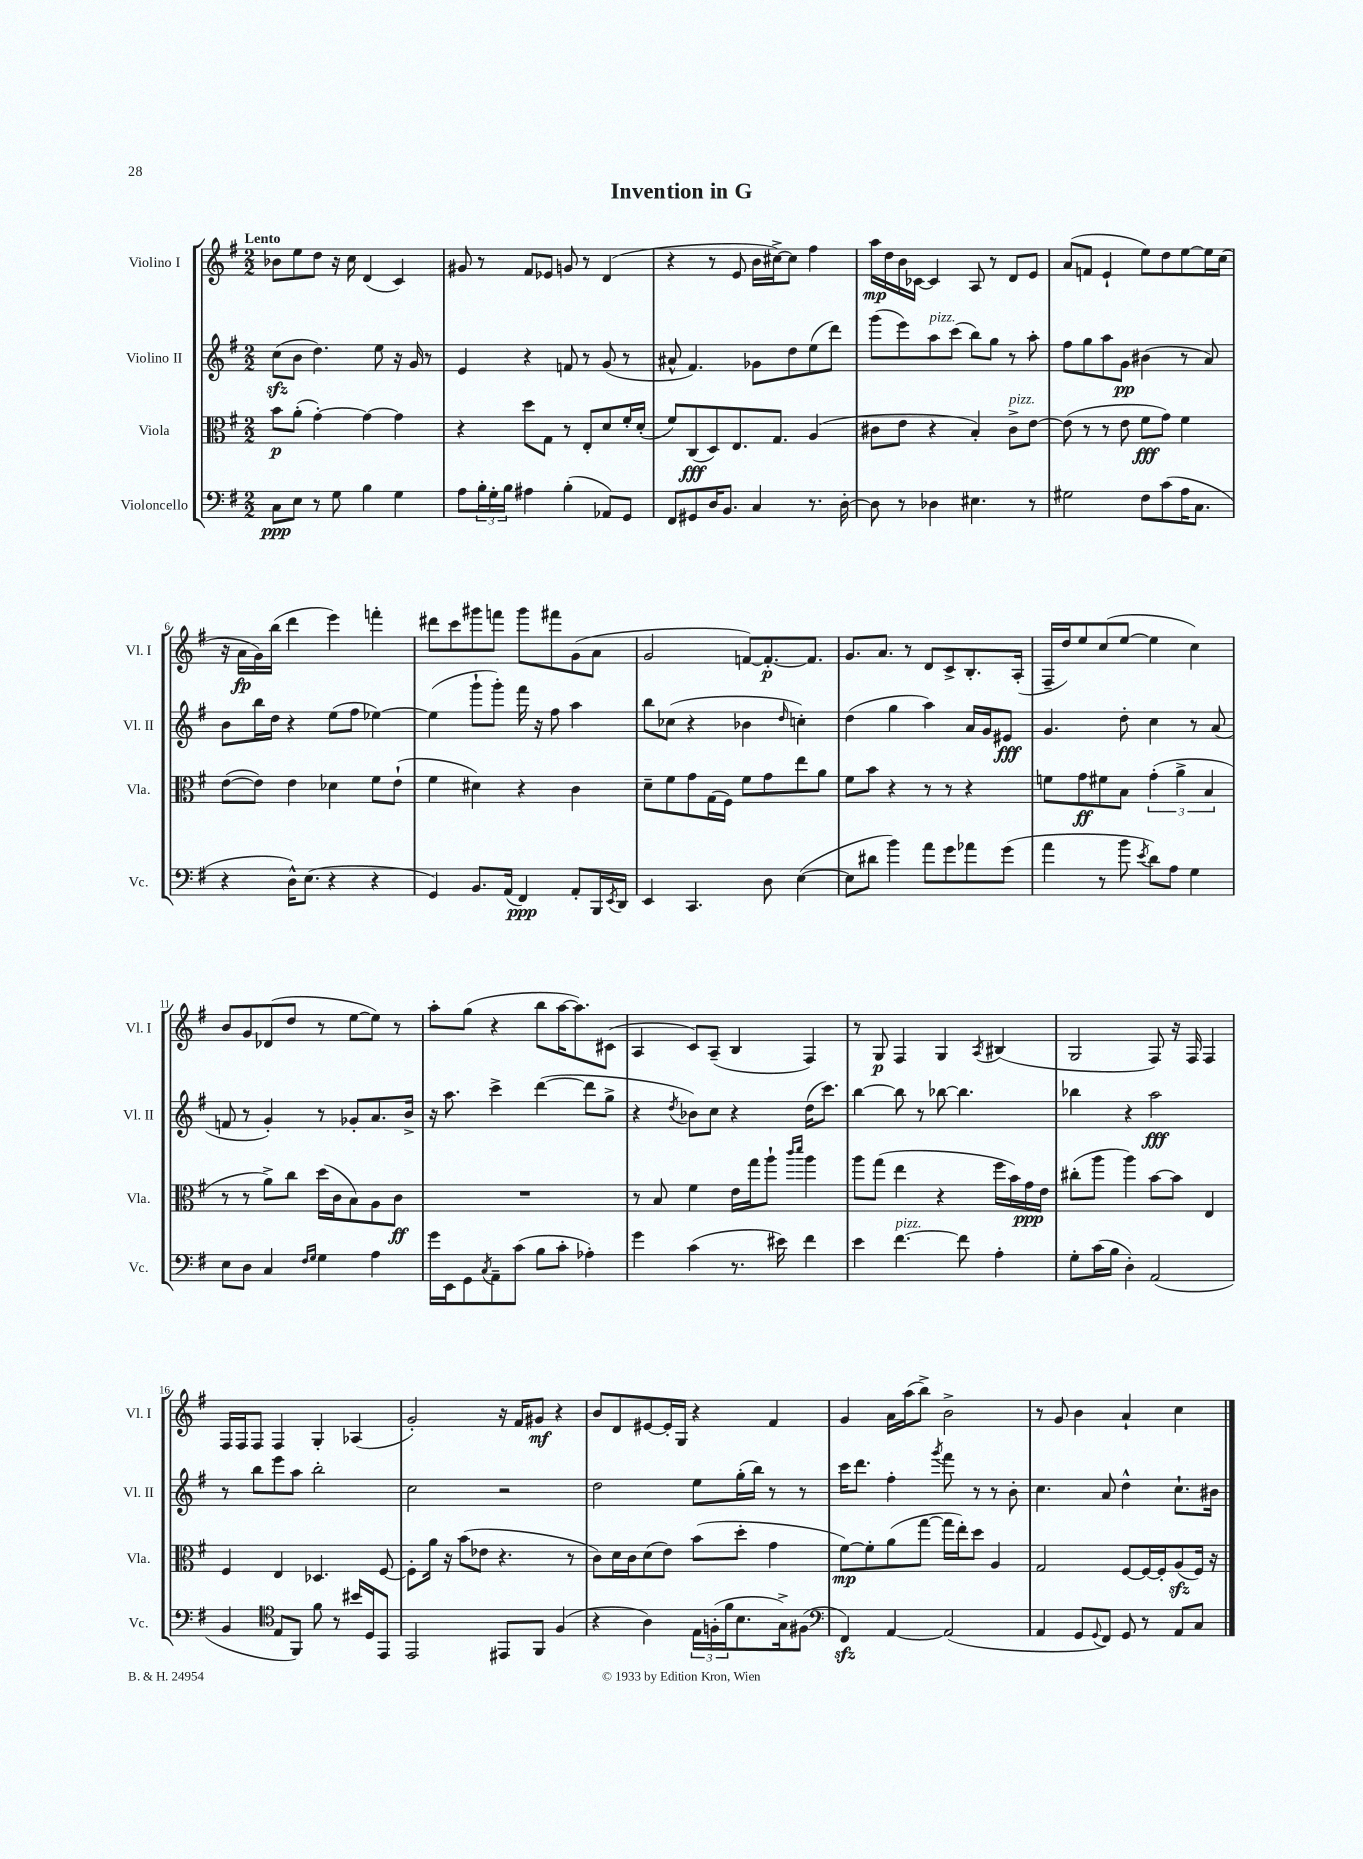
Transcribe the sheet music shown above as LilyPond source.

\header { title = "Invention in G" }
<<
\new StaffGroup <<
\new Staff = "s0" \with { instrumentName = "Violino I" shortInstrumentName = "Vl. I" } {
    \clef treble \key g \major \numericTimeSignature \time 2/2 \tempo "Lento"
    bes'8 e''8 d''8 r16 c''16 d'4( c'4) |
    gis'8 r8 fis'8 ees'8 g'8 r8 d'4( |
    r4 r8 e'8 b'16 cis''16~->) cis''8 fis''4 |
    a''16\mp d''16 b'16 ces'16~ ces'4 a8 r8 d'8 e'8 |
    a'8( f'8 e'4-! e''8) d''8 e''8~ e''16 c''16( |
    r16 a'16\fp g'16) b''16( d'''4 e'''4) f'''4-. |
    dis'''8 c'''8 gis'''8 f'''8 gis'''8 fis'''8 g'8( a'8 |
    g'2 f'8~) f'8.~-.\p f'8. |
    g'8. a'8. r8 d'8 c'8-> b8.-. a16-.( |
    fis16-- d''16) e''8 c''8( e''8~ e''4 c''4) |
    b'8 g'8 des'8( d''8 r8 e''8~ e''8) r8 |
    a''8-. g''8( r4 b''8 a''16~ a''8.) cis'8( |
    a4 c'8) a8--( b4 fis4) |
    r8 g8\p fis4 g4 \acciaccatura { a8 } bis4( |
    g2 fis8) r16 fis16 fis4 |
    fis16 fis16 fis8 fis4 g4-. aes4( |
    g'2-.) r16 fis'16 gis'8\mf r4 |
    b'8 d'8 eis'8~ eis'16-. g16 r4 fis'4 |
    g'4 a'16 a''16( b''8->) b'2-> |
    r8 g'8 b'4 a'4-! c''4 \bar "|." |
}
\new Staff = "s1" \with { instrumentName = "Violino II" shortInstrumentName = "Vl. II" } {
    \clef treble \key g \major \numericTimeSignature \time 2/2
    c''8\sfz( b'8 d''4.) e''8 r16 g'16 r8 |
    e'4 r4 f'8 r8 g'8( r8 |
    ais'8-^ fis'4.) ges'8 d''8 e''8( d'''8) |
    g'''8( e'''8) a''8^\markup { \italic "pizz." } c'''8( b''8) g''8 r8 a''8-. |
    fis''8 g''8 a''8 g'8\pp bis'4( r8 a'8) |
    b'8 b''16 d''16 r4 e''8( fis''8 ees''4~) |
    ees''4( g'''8-! g'''8-.) fis'''16 r16 fis''8 a''4 |
    b''8 ces''8( r4 bes'4 \grace { d''16 } c''4-.) |
    d''4( g''4 a''4) a'16 g'16 eis'8\fff |
    g'4. d''8-. c''4 r8 a'8( |
    f'8 r8 g'4-.) r8 ges'8-. a'8. b'16-> |
    r16 a''8. c'''4-> d'''4~( d'''8 g''8-> |
    r4 \acciaccatura { d''8 } bes'8) c''8 r4 d''16( c'''8.) |
    b''4~ b''8 r8 bes''8~ bes''4. |
    bes''4 r4 a''2\fff |
    r8 b''8 e'''8 a''8 b''2-. |
    c''2 r2 |
    d''2 e''8 g''16-.( b''16) r8 r8 |
    c'''16 d'''8. fis''4-. \acciaccatura { g'''8 } fis'''8 r8 r8 b'8-. |
    c''4. a'8 d''4-^ c''8.-! bis'16 \bar "|." |
}
\new Staff = "s2" \with { instrumentName = "Viola" shortInstrumentName = "Vla." } {
    \clef alto \key g \major \numericTimeSignature \time 2/2
    b'8\p a'8-.( g'4~-.) g'4~ g'4 |
    r4 d''8 g8 r8 e8-. d'8 fis'16-. d'16-.( |
    fis'8) c8\fff( d8) e8. g8. a4( |
    cis'8 e'8 r4 b4-.) cis'8->^\markup { \italic "pizz." } e'8~ |
    e'8( r8 r8 e'8 fis'8\fff g'8) fis'4 |
    e'8~( e'8) e'4 des'4 fis'8 e'8-!( |
    fis'4 dis'4) r4 c'4 |
    d'8-- fis'8 g'8 g16( fis16) fis'8 g'8 e''8 a'8 |
    fis'8 b'8 r4 r8 r8 r4 |
    f'8 g'8\ff fis'8 b8 \tuplet 3/2 { g'4-.( a'4-> b4 } |
    r8 r8 a'8->) c''8 d''16( c'16 b8) a8 c'8\ff |
    R1 |
    r8 b8 fis'4 e'16 g''16 a''8-! \grace { c'''16 d'''16 } a''4 |
    a''8 g''8( e''4 r4 fis''16 b'16) g'16\ppp e'16 |
    cis''8-.( a''8 a''4) b'8~ b'8 e4 |
    fis4 e4 des4. fis8~ |
    fis8-. a'16 r16 b'8( ees'8 r4. r8 |
    c'8) d'16 c'16 d'8( e'8) b'8( d''8-. g'4 |
    fis'8~\mp) fis'8-. a'8( g''8~ g''16 e''16-.) d''8 a4 |
    g2 fis8~ fis16~ fis16-. a8\sfz( fis16) r16 \bar "|." |
}
\new Staff = "s3" \with { instrumentName = "Violoncello" shortInstrumentName = "Vc." } {
    \clef bass \key g \major \numericTimeSignature \time 2/2
    c8\ppp e8 r8 g8 b4 g4 |
    a8 \tuplet 3/2 { b16-. g16-. b16 } ais4 b4-.( aes,8) g,8 |
    fis,8 gis,8 d16 b,8. c4 r8. d16~-. |
    d8 r8 des4 eis4. r8 |
    gis2 fis8 c'8( a16 c8. |
    r4 d16-^) e8.( r4 r4 |
    g,4) b,8. a,16( fis,4\ppp) a,8-. b,,16 \acciaccatura { e,8 } d,16 |
    e,4 c,4. d8 e4~( |
    e8 dis'8 b'4) a'8 g'8 aes'8 g'8( |
    a'4 r8 b'8 \acciaccatura { e'8 } d'8) a8 g4 |
    e8 d8 c4 \grace { fis16 g16 } g4 a4 |
    g'16 e,16 g,8 \acciaccatura { c8 } a,8-- c'8( b8 c'8-. aes4-.) |
    g'4 c'4( r8. eis'16) fis'4 |
    e'4 fis'4.~^\markup { \italic "pizz." } fis'8 a4-. |
    g8-. c'16( b16 d4-.) a,2( |
    b,4 \clef tenor e8 fis,8) fis'8 r8 bis'16 d16 e,8 |
    e,2 eis,8 fis,8 fis4( |
    r4 a4) \tuplet 3/2 { e16 f16-.( fis'16 } b8. g16->) fis8( |
    \clef bass fis,4\sfz) a,4~ a,2( |
    a,4 g,8 \appoggiatura { g,8 } fis,8) g,8 r8 a,8 c8 \bar "|." |
}
>>
>>
